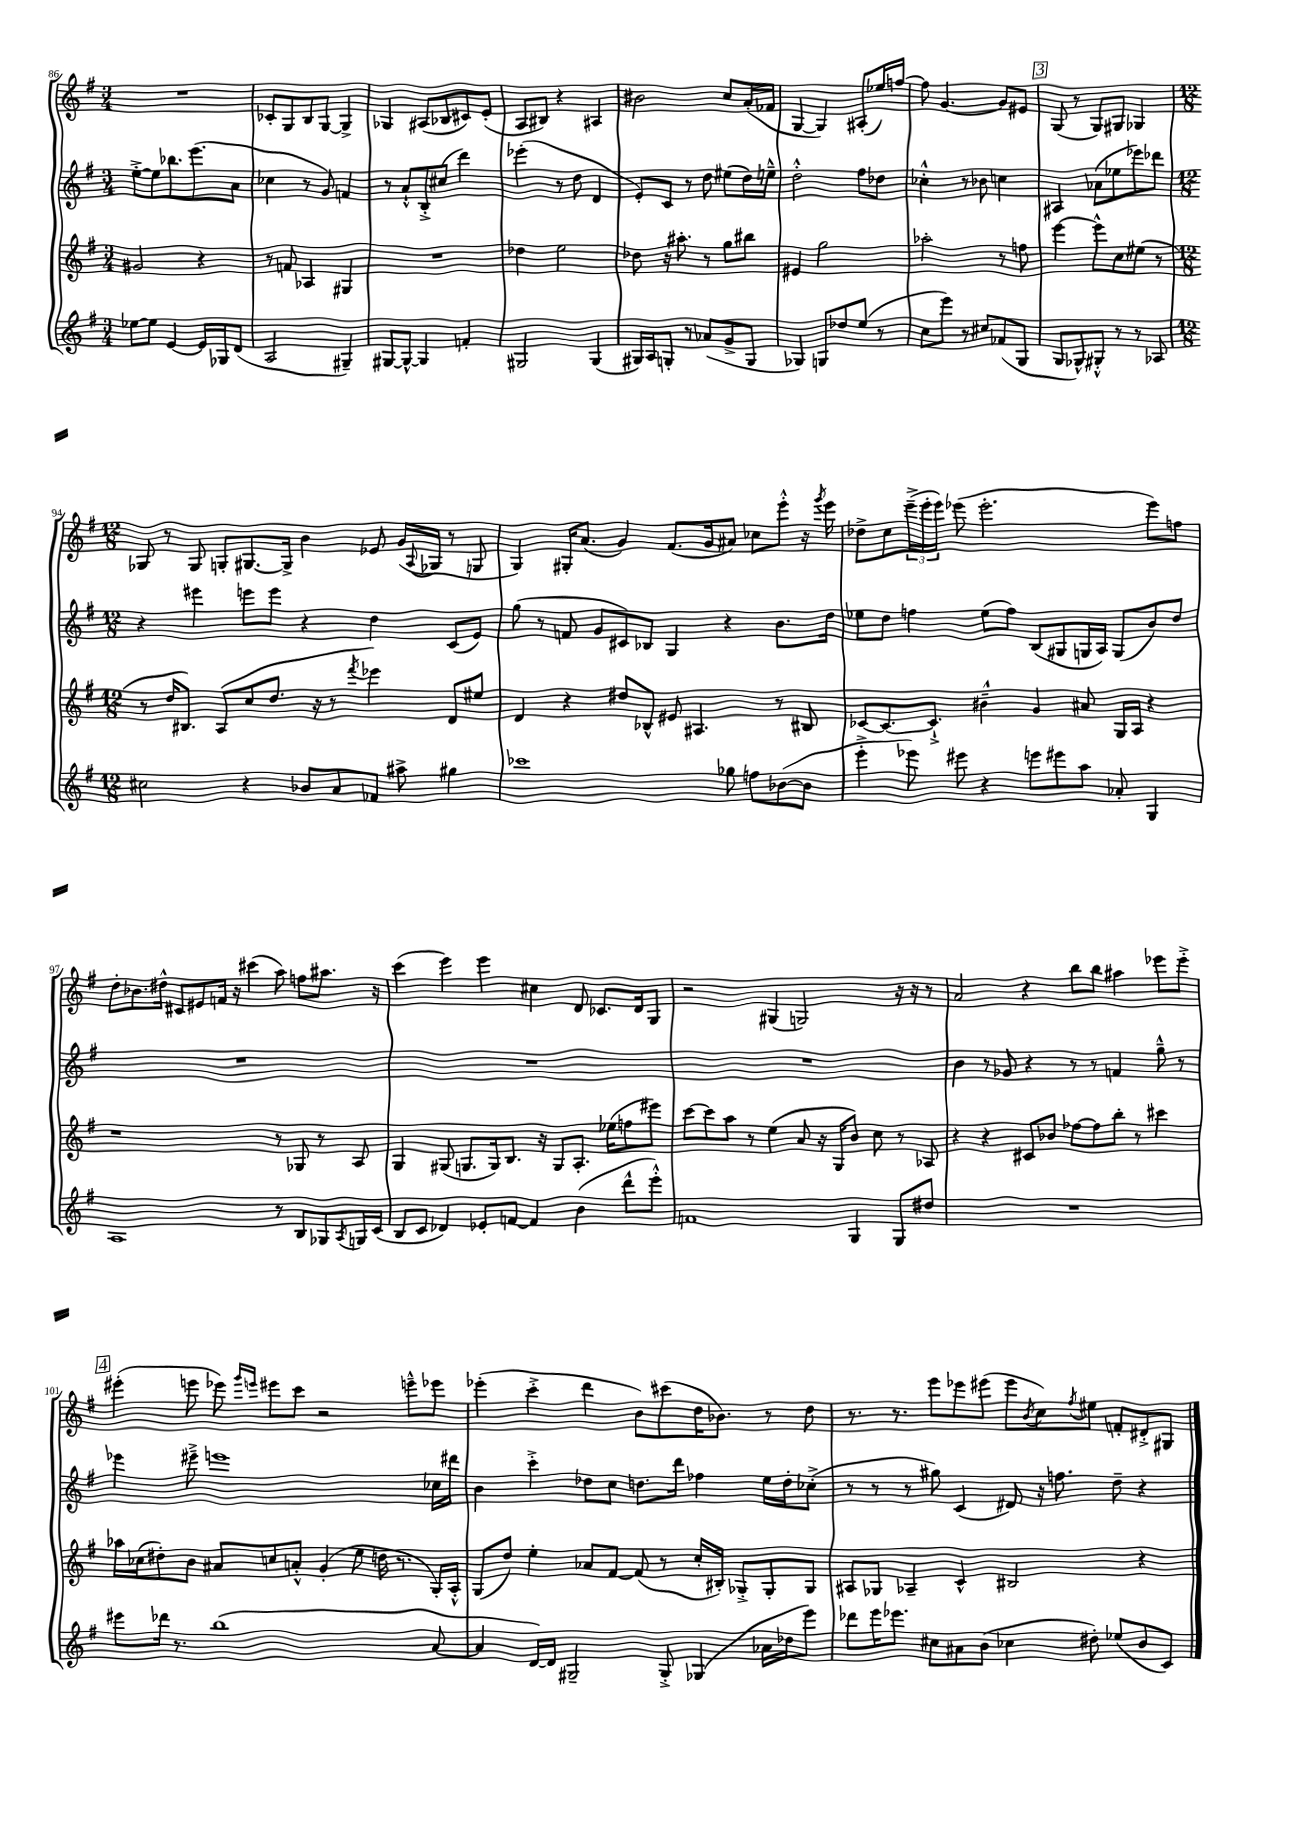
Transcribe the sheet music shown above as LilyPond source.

<<
\new StaffGroup <<
\new Staff = "s0" {
    \clef treble \key g \major \numericTimeSignature \time 3/4
    R2. |
    ces'8-. g8 b8 g8~ g4-> |
    ges4 ais8( bes8 cis'8) e'8-.( |
    a8 bis8) r4 ais4 |
    bis'2 c''8 a'16-.( fes'16 |
    g4~ g4) ais8-.( ees''16) f''16~ |
    f''8 g'4.~ g'8 eis'8 |
    \mark \markup { \box "3" } g8( r8 g8) gis8 ges4 |
    \numericTimeSignature \time 12/8 ges8 r8 ges8 g8-. gis8.~ gis16-> b'4 ees'8 g'16( \appoggiatura { a8 } ges16 r8 g8 |
    g4) gis16-. a'8.( g'4) fis'8.( g'16 ais'8) ces''8 e'''8-.-^ r16 \acciaccatura { g'''8 } e'''16 |
    des''8-> c''8 \tuplet 3/2 { e'''16--->( e'''16-. e'''16) } ees'''8( ees'''2.-. ees'''8) f''8 |
    d''8-. bes'8. dis''16-^ cis'8 eis'8 f'16 r16 cis'''4( a''8) f''8 ais''8. r16 |
    c'''4( e'''4) e'''4 cis''4 d'8 ces'8. d'16 g8 |
    r2 gis4( g2) r16 r16 r8 |
    a'2 r4 b''8 b''8 ais''4 ees'''8 ees'''8-.-> |
    \mark \markup { \box "4" } eis'''4-.( e'''8 ees'''8) \grace { g'''16 e'''16 } eis'''8 c'''8 r2 e'''8---^ ees'''8 |
    ees'''4-.( c'''4-.-> d'''4 b'8) cis'''8( d''16 bes'8.) r8 d''8 |
    r8. r8. e'''8 ees'''8 eis'''8( eis'''8 \acciaccatura { b'8 } c''8) \acciaccatura { fis''8 } eis''8 f'8-. dis'8-.-> gis8 \bar "|." |
}
\new Staff = "s1" {
    \clef treble \key g \major \numericTimeSignature \time 3/4
    e''8~-.-> e''8 bes''8. e'''8.( a'8 |
    ces''4 r8 g'8) f'4 |
    r8 a'8-!-^ b8-.-> cis''8( d'''4) |
    ees'''4-.( r8 d''8 d'4 |
    e'8-.) c'8 r8 d''8 eis''8( d''16) e''16---^ |
    d''2-.-^ fis''8 des''8 |
    ces''4-.-^ r8 bes'8 c''4 |
    \mark \markup { \box "3" } ais4 aes'8( ees''8 ees'''8) des'''8 |
    \numericTimeSignature \time 12/8 r4 eis'''4 e'''8 e'''8 r4 d''4 c'8( e'8) |
    g''8( r8 f'8 g'8 cis'8) bes8 g4 r4 b'8. d''16 |
    ees''8 d''8 f''4 ees''8( f''8) b8( gis8 g16 a16) g8( b'8) d''8 |
    R1. |
    R1. |
    R1. |
    b'4 r8 ges'8 r4 r8 r8 f'4 g''8---^ r8 |
    \mark \markup { \box "4" } ees'''4 eis'''8---> e'''1 ces''16 dis'''16 |
    b'4 c'''4-.-> des''8 c''8 d''8. d'''16 fes''4 e''16 d''16-. ces''8-.->( |
    r8 r8 r8 gis''8) c'4( dis'8) r16 f''8. d''8-- r4 \bar "|." |
}
\new Staff = "s2" {
    \clef treble \key g \major \numericTimeSignature \time 3/4
    gis'2 r4 |
    r8 f'8 aes4 gis4 |
    R2. |
    des''4 e''2 |
    des''8 r16 ais''8.-. r8 g''8 bis''8 |
    eis'4 g''2 |
    aes''2-. r8 f''8 |
    \mark \markup { \box "3" } e'''4~ e'''8-^ c''8 eis''8( r8 |
    \numericTimeSignature \time 12/8 r8 d''16 bis8.) a8( c''8 d''8. r16 r8 \acciaccatura { fis'''8 } ees'''4) d'8 eis''8 |
    d'4 r4 dis''8 bes8-^ eis'8 ais4. r8 bis8 |
    ces'8~ ces'8.~ ces'8.-!-> bis'4---^ g'4 ais'8 g16 a16 r4 |
    r1 r8 ges8 r8 a8 |
    g4 gis8( g8. g16) b8. r16 g8 a8.-. ees''16( f''8 eis'''8) |
    c'''8~ c'''8 a''8 r8 e''4( a'8 r16 g16 b'8) c''8 r8 aes8 |
    r4 r4 cis'8 bes'8 fes''8~ fes''8 b''8-. r8 cis'''4 |
    \mark \markup { \box "4" } aes''16 ces''16( dis''8-.) b'8 ais'8 c''8 a'8-.-^ g'4-.( e''8 d''16 r8. g16-.) a16-.-^ |
    g8( d''8) e''4-. aes'8 fis'8~ fis'8( r8 c''16-. bis16-.) ges8-.-> ges8-. ges8 |
    ais8 ges8 aes4-- c'4-^ bis2 r4 \bar "|." |
}
\new Staff = "s3" {
    \clef treble \key g \major \numericTimeSignature \time 3/4
    ees''8~ ees''8 e'4~ e'16 ges16 d'8( |
    a2 gis4--) |
    gis8~ gis8~-^ gis4 f'4-. |
    gis2 gis4( |
    gis16) a16 g8-. r8 aes'8( g'8-> g8 |
    ges4) g8 des''8 e''8( r8 |
    c''8 e'''8) r8 cis''8 fes'8( g8 |
    \mark \markup { \box "3" } g8 ges8-^) gis8-.-^ r8 r8 aes8 |
    \numericTimeSignature \time 12/8 cis''2 r4 bes'8 a'8 fes'8 ais''8-> gis''4 |
    ces'''1 ges''8 f''8 bes'8~( bes'8 |
    e'''4-.-> ees'''8) eis'''8 r4 e'''8 eis'''8 a''8 aes'8-. g4 |
    a1 r8 b8 ges8 \acciaccatura { a8 } g16 c'16( |
    b8 c'8 des'4) ees'8-. f'8~ f'4 b'4( d'''8-^ e'''8-.-^) |
    f'1 g4 g8 dis''8 |
    R1. |
    \mark \markup { \box "4" } eis'''8 des'''16 r8. b''1( a'8~ |
    a'4 d'16~) d'16 gis2-- gis8-.-> ges4( aes'16 des''16 e'''8) |
    des'''8 e'''16 ees'''8. cis''8 ais'8 b'8( ces''4 dis''8-.) ees''8( b'8 c'8) \bar "|." |
}
>>
>>
\layout { \context { \Score currentBarNumber = #86 } }
